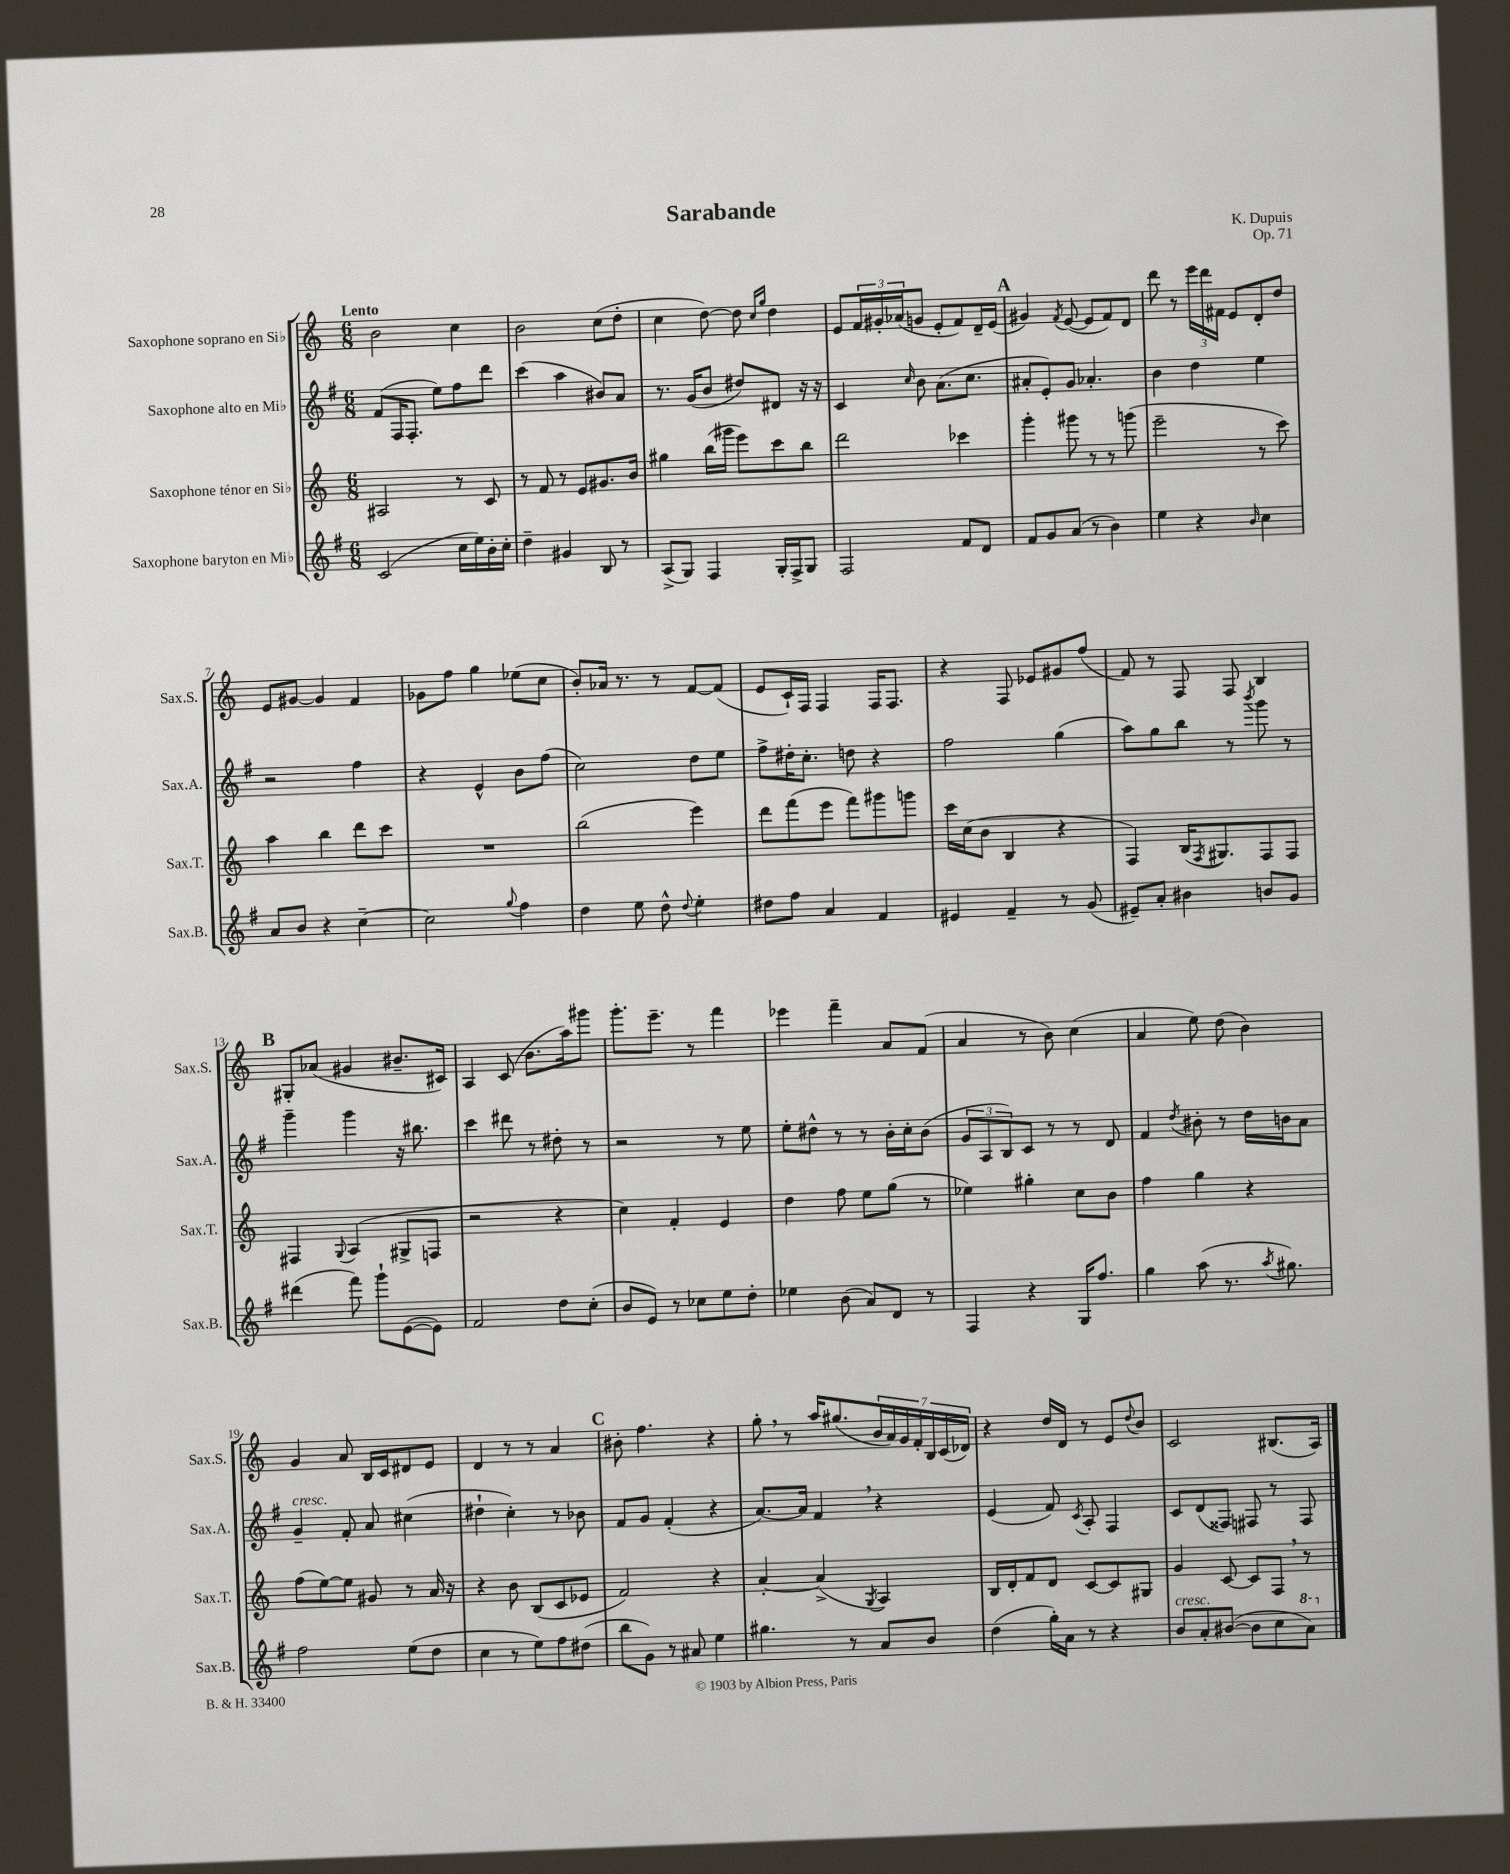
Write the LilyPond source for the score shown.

\header { title = "Sarabande" composer = "K. Dupuis" opus = "Op. 71" }
<<
\new StaffGroup <<
\new Staff = "s0" \with { instrumentName = "Saxophone soprano en Sib" shortInstrumentName = "Sax.S." } {
    \clef treble \key c \major \numericTimeSignature \time 6/8 \tempo "Lento"
    b'2 c''4 |
    b'2 c''8( d''8-. |
    c''4 d''8~) d''8 \grace { c''16 g''16 } d''4 |
    e'8 \tuplet 3/2 { f'16 gis'16-. aes'16( } g'8 e'8-. f'8) d'16-- e'16( |
    \mark \markup { \bold "A" } gis'4) \acciaccatura { f'8 } e'8~( e'8 f'8) d'8 |
    d'''8 r8 \tuplet 3/2 { e'''16 d'''16 fis'16 } e'8 d'8-. d''8 |
    e'8 gis'8~ gis'4 f'4 |
    ges'8 f''8 g''4 ees''8( c''8 |
    b'8-.) aes'16 r8. r8 f'8~ f'8( |
    e'8 c'16-!) f16 f4 f16 f8. |
    r4 f8 ees'8 gis'8 f''8( |
    f'8) r8 f8 f8 b4 |
    \mark \markup { \bold "B" } gis8-. aes'8( gis'4 bis'8.-- cis'16) |
    a4 c'8( b'8. a''16) gis'''8 |
    g'''8.-. e'''8.-- r8 f'''4 |
    ees'''4 f'''4-- a'8 f'8( |
    a'4 r8 b'8) c''4( |
    a'4 e''8) d''8( b'4) |
    g'4 a'8 b16 c'16 dis'8 e'8 |
    d'4 r8 r8 a'4 |
    \mark \markup { \bold "C" } bis'8-. f''4. r4 |
    g''8-. \breathe r8 a''16 gis''8.( \tuplet 7/4 { b'16 a'16) g'16 f'16-. b16 c'16( des'16) } |
    r4 d''16 d'16 r8 e'8 \appoggiatura { d''8 } b'8 |
    c'2 bis8.( a16) \bar "|." |
}
\new Staff = "s1" \with { instrumentName = "Saxophone alto en Mib" shortInstrumentName = "Sax.A." } {
    \clef treble \key g \major \numericTimeSignature \time 6/8
    fis'8( fis16 fis8.-. e''8) fis''8 d'''8 |
    c'''4( a''4 bis'8) a'8 |
    r8. g'16( b'8 dis''8) dis'8 r16 r16 |
    c'4 \grace { c''16 } b'8 a'8.( c''8. |
    \mark \markup { \bold "A" } ais'8-. e'8-.) g'8 aes'4.-. |
    b'4 d''4 e''4 |
    r2 fis''4 |
    r4 e'4-^ b'8 fis''8( |
    c''2) d''8 e''8 |
    fis''8-> dis''16-. c''8.-. d''8 r4 |
    fis''2 g''4( |
    a''8) g''8 b''8 r8 \acciaccatura { b'''8 } g'''8 r8 |
    \mark \markup { \bold "B" } g'''4-- g'''4 r16 bis''8. |
    c'''4 dis'''8 r8 dis''8-. r8 |
    r2 r8 e''8 |
    e''8-. dis''8-^ r8 r8 b'16-. c''16-. b'8( |
    \tuplet 3/2 { g'8 a8 b8) } c'8 r8 r8 d'8 |
    fis'4 \acciaccatura { d''8 } bis'8-. r8 d''16 b'16 a'8 |
    g'4--^\markup { \italic "cresc." } fis'8-. a'8 cis''4( |
    dis''4-! c''4-.) r8 bes'8 |
    \mark \markup { \bold "C" } fis'8 g'8 fis'4-.( r4 |
    a'8.~) a'16 fis'4 \breathe r4 |
    e'4( fis'8) \acciaccatura { c'8 } a8-. fis4 |
    c'8 d'8( fisis8) fis8 r8 fis8 \bar "|." |
}
\new Staff = "s2" \with { instrumentName = "Saxophone ténor en Sib" shortInstrumentName = "Sax.T." } {
    \clef treble \key c \major \numericTimeSignature \time 6/8
    ais2 r8 c'8 |
    r8 f'8 r8 e'8 gis'8. b'16 |
    gis''4 b''16( gis'''16 e'''8) c'''8 b''8 |
    d'''2 ces'''4 |
    \mark \markup { \bold "A" } g'''4-. gis'''8 r8 r8 g'''8( |
    e'''2-- r8 c'''8) |
    a''4 b''4 d'''8 c'''8 |
    R2. |
    b''2( e'''4) |
    d'''8 f'''8( e'''8 f'''8) gis'''8 g'''8 |
    c'''16 c''16( b'8 b4 r4 |
    f4) b16( \acciaccatura { f8 } gis8.) f8 f8 |
    \mark \markup { \bold "B" } fis4 \appoggiatura { g8 } a4( gis8-> f8 |
    r2 r4 |
    c''4) f'4-. e'4 |
    d''4 f''8 e''8 g''8( r8 |
    ees''4) gis''4-. c''8 b'8 |
    f''4 g''4 r4 |
    f''8( e''8~) e''8 gis'8 r8 a'16 r16 |
    r4 b'8 b8( c'8 ees'8 |
    \mark \markup { \bold "C" } f'2) r4 |
    a'4~-. a'4->( \acciaccatura { g8 } a4) |
    b16 d'16-. f'8 d'8 c'8~ c'8 gis8 |
    g'4 c'8~ c'8 f8 \breathe r8 \bar "|." |
}
\new Staff = "s3" \with { instrumentName = "Saxophone baryton en Mib" shortInstrumentName = "Sax.B." } {
    \clef treble \key g \major \numericTimeSignature \time 6/8
    c'2( c''16 e''16) b'16-. c''16-. |
    d''4-- gis'4 b8 r8 |
    a8->( g8) fis4 g16-. fis16-> g8 |
    fis2 fis'8 d'8 |
    \mark \markup { \bold "A" } fis'8 g'8 a'8( r8 b'4) |
    e''4 r4 \grace { b'16 } c''4 |
    a'8 b'8 r4 c''4~-- |
    c''2 \appoggiatura { g''8 } fis''4 |
    d''4 e''8 d''8-^ \appoggiatura { d''8 } e''4-. |
    dis''8 fis''8 a'4 fis'4 |
    eis'4 fis'4-- r8 g'8( |
    eis'8--) a'8-. bis'4 b'8 g'8 |
    \mark \markup { \bold "B" } dis'''4( fis'''8) g'''8-! e'8~( e'8) |
    fis'2 d''8 c''8-.( |
    b'8 e'8) r8 ces''8 e''8 d''8-. |
    ees''4 b'8( a'8) d'8 r8 |
    fis4 r4 g16 fis''8. |
    g''4 a''8( r8. \acciaccatura { a''8 } gis''8.) |
    fis''2 e''8( d''8 |
    c''4 r8 e''8) fis''8 dis''8( |
    \mark \markup { \bold "C" } b''8 g'8) r8 ais'8 e''4 |
    gis''4. r8 a'8 b'8 |
    d''4( g''16-.) a'16 r8 r4 |
    b'8^\markup { \italic "cresc." } a'8-. bis'8~( bis'8 c''8 \ottava #1 a''8) \ottava #0 \bar "|." |
}
>>
>>
